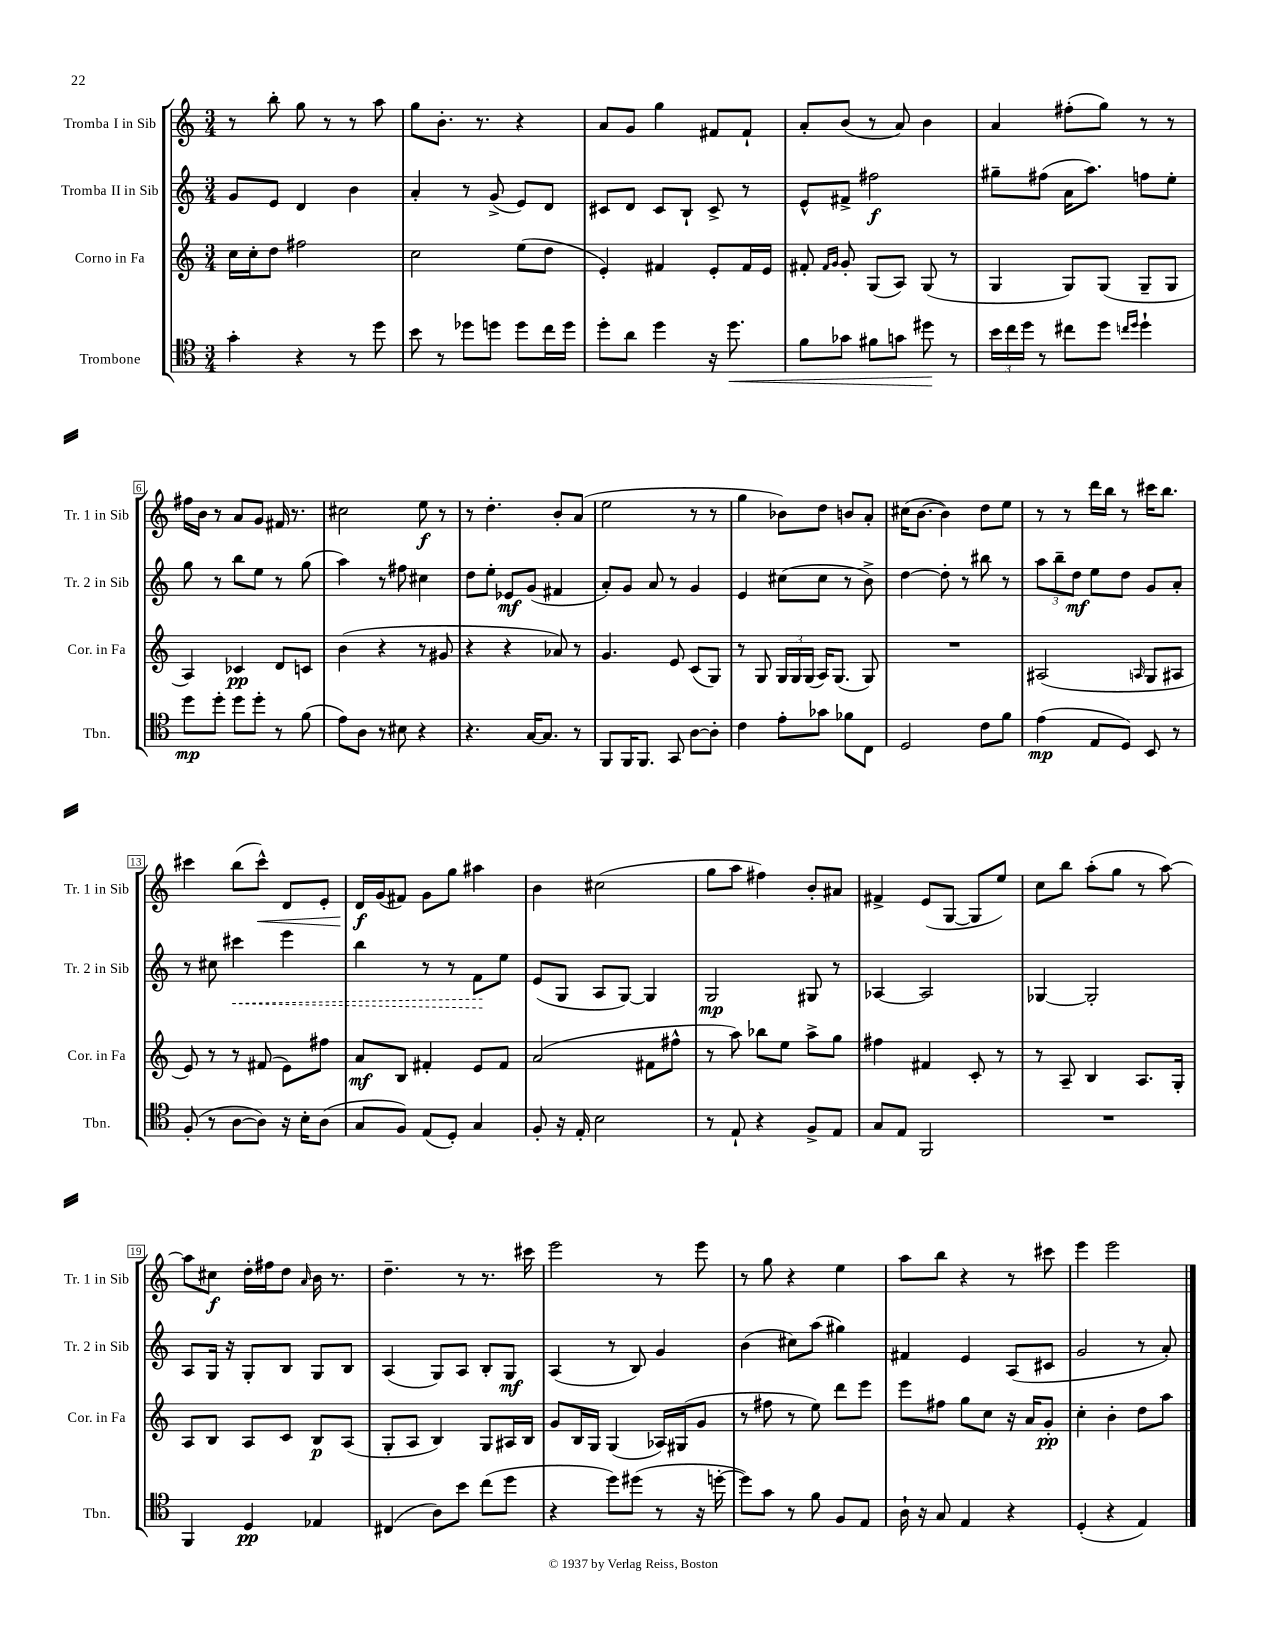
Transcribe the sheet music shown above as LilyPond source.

<<
\new StaffGroup <<
\new Staff = "s0" \with { instrumentName = "Tromba I in Sib" shortInstrumentName = "Tr. 1 in Sib" } {
    \clef treble \key c \major \numericTimeSignature \time 3/4
    \autoBeamOff r8 b''8-. g''8 r8 r8 a''8 |
    g''8[ b'8.]-. r8. r4 |
    a'8[ g'8] g''4 fis'8[ fis'8]-! |
    a'8[-. b'8]( r8 a'8) b'4 |
    a'4 fis''8[-.( g''8]) r8 r8 |
    fis''16[ b'16] r8 a'8[ g'8] fis'16 r8. |
    cis''2 e''8\f r8 |
    r8 d''4.-. b'8[-. a'8]( |
    e''2 r8 r8 |
    g''4 bes'8[) d''8] b'8[ a'8]-. |
    cis''16[( b'8.]~ b'4) d''8[ e''8] |
    r8 r8 d'''16[ b''16] r8 cis'''16[ b''8.] |
    cis'''4 b''8[( cis'''8]-^\<) d'8[ e'8]-. |
    d'16[\f\! g'16( fis'8]) g'8[ g''8] ais''4 |
    b'4 cis''2( |
    g''8[ a''8] fis''4) b'8[-. ais'8] |
    fis'4-> e'8[( g8]~ g8[ e''8]) |
    c''8[ b''8] a''8[-.( g''8] r8 a''8~) |
    a''8[ cis''8]\f d''16[-. fis''16 d''8] \grace { a'16 } b'16 r8. |
    d''4.-- r8 r8. cis'''16 |
    e'''2 r8 e'''8 |
    r8 g''8 r4 e''4 |
    a''8[ b''8] r4 r8 cis'''8 |
    e'''4 e'''2 \bar "|." |
}
\new Staff = "s1" \with { instrumentName = "Tromba II in Sib" shortInstrumentName = "Tr. 2 in Sib" } {
    \clef treble \key c \major \numericTimeSignature \time 3/4
    \autoBeamOff g'8[ e'8] d'4 b'4 |
    a'4-. r8 g'8->( e'8[) d'8] |
    cis'8[ d'8] cis'8[ b8]-! cis'8-> r8 |
    e'8[-^ fis'8]-> fis''2\f |
    gis''8[-- fis''8]( a'16[ a''8.]) f''8[ e''8]-. |
    g''8 r8 b''8[ e''8] r8 g''8( |
    a''4) r8 fis''8 cis''4 |
    d''8[ e''8]-. ees'8[\mf g'8]( fis'4 |
    a'8[-.) g'8] a'8 r8 g'4 |
    e'4 cis''8[( cis''8] r8 b'8->) |
    d''4~ d''8-. r8 bis''8 r8 |
    \tuplet 3/2 { a''8[ b''8-- d''8]\mf } e''8[ d''8] g'8[ a'8]-. |
    r8 cis''8 \once \override Hairpin.style = #'dashed-line cis'''4\< e'''4 |
    b''4 r8 r8 f'8[\! e''8] |
    e'8[( g8] a8[ g8]~) g4 |
    g2\mp gis8 r8 |
    aes4~ aes2 |
    ges4~ ges2-. |
    a8[ g16] r16 g8[-. b8] g8[ b8] |
    a4( g8[) a8] b8[-. g8]\mf |
    a4( r8 b8) g'4 |
    b'4( cis''8[) a''8]( gis''4) |
    fis'4 e'4 a8[( cis'8] |
    g'2 r8 a'8-.) \bar "|." |
}
\new Staff = "s2" \with { instrumentName = "Corno in Fa" shortInstrumentName = "Cor. in Fa" } {
    \clef treble \key c \major \numericTimeSignature \time 3/4
    \autoBeamOff c''16[ c''16-. d''8] fis''2 |
    c''2 e''8[( d''8] |
    e'4-.) fis'4 e'8[-. fis'16 e'16] |
    fis'8-. \grace { fis'16[ g'16] } g'8-. g8[( a8]) g8( r8 |
    g4 g8[) g8]( g8[-- g8] |
    a4) ces'4\pp d'8[ c'8] |
    b'4( r4 r8 gis'8 |
    r4 r4 aes'8) r8 |
    g'4. e'8 c'8[( g8]) |
    r8 g8 \tuplet 3/2 { g16[ g16 g16]( } a16[) g8.]( g8) |
    R2. |
    ais2( \grace { a16 } g8[ ais8] |
    e'8) r8 r8 fis'8( e'8[) fis''8] |
    a'8[\mf b8] fis'4-. e'8[ fis'8] |
    a'2( fis'8[ fis''8]-^ |
    r8 a''8) bes''8[ e''8] a''8[-> g''8] |
    fis''4 fis'4 c'8-. r8 |
    r8 a8-- b4 a8.[ g16]-. |
    a8[ b8] a8[ c'8] b8[\p a8]( |
    g8[-. a8] b4) g8[ ais16 b16] |
    g'8[ b16 g16] g4( aes16[) gis16( g'8] |
    r8 fis''8 r8 e''8) d'''8[ e'''8] |
    e'''8[ fis''8] g''8[ c''8] r16 a'16[ g'8]-.\pp |
    c''4-. b'4-. d''8[ a''8] \bar "|." |
}
\new Staff = "s3" \with { instrumentName = "Trombone" shortInstrumentName = "Tbn." } {
    \clef tenor \key c \major \numericTimeSignature \time 3/4
    \autoBeamOff g'4-. r4 r8 d''8 |
    b'8 r8 des''8[ d''8] d''8[ c''16 d''16] |
    d''8[-. a'8] d''4 r16 d''8.\< |
    f'8[ ges'8] fis'8[ g'8] dis''8\! r8 |
    \tuplet 3/2 { b'16[ c''16 d''16] } r8 cis''8[ d''8] \grace { c''16[ d''16] } d''4-! |
    d''8[\mp d''8]-. d''8[ d''8]-. r8 f'8( |
    e'8[) a8] r8 bis8 r4 |
    r4. g16[~ g8.] r8 |
    f,8[ f,16 f,8.] g,8 a8[~ a8]-. |
    c'4 e'8[-. ges'8] fes'8[ c8] |
    d2 c'8[ f'8] |
    e'4\mp( e8[ d8]) b,8 r8 |
    f8-.( r8 a8[~ a8]) r16 b16[-. a8]( |
    g8[ f8]) e8[( d8]-.) g4 |
    f8-. r16 e16-. b2 |
    r8 e8-! r4 f8[-> e8] |
    g8[ e8] f,2 |
    R2. |
    f,4 d4\pp ees4 |
    cis4( a8[) b'8] c''8[( d''8] |
    r4 d''8[) dis''8]( r8 r16 d''16~-. |
    d''8[) g'8] r8 f'8 f8[ e8] |
    a16-! r16 g8 e4 r4 |
    d4-.( r4 e4) \bar "|." |
}
>>
>>
\layout { \context { \Score \override BarNumber.stencil = #(make-stencil-boxer 0.1 0.3 ly:text-interface::print) } }
